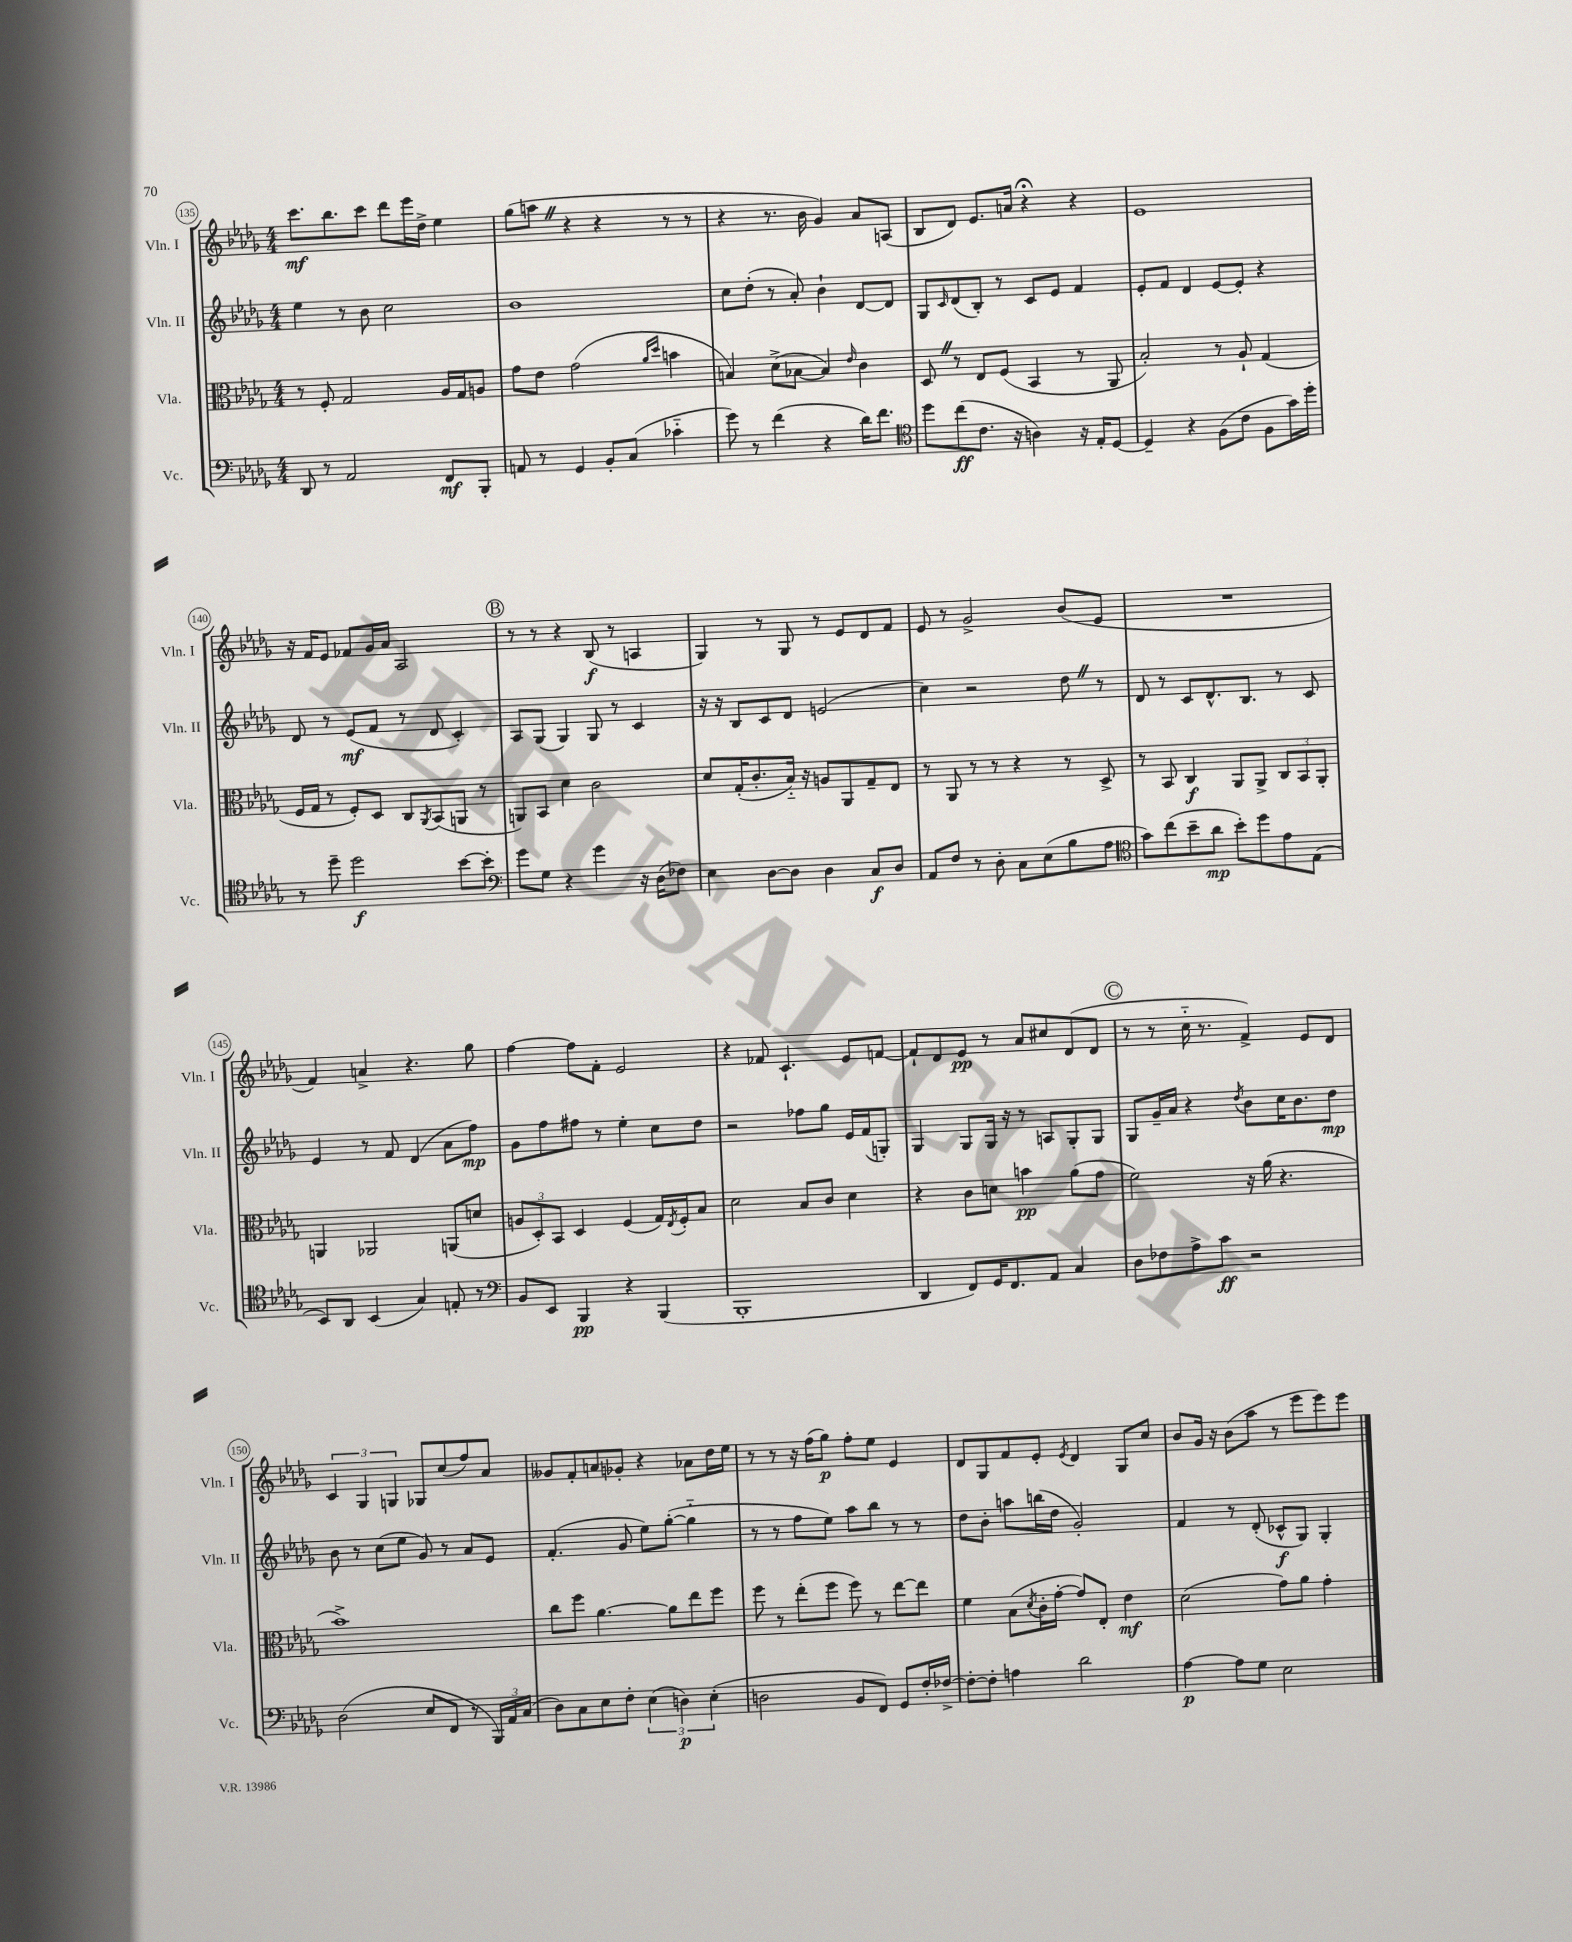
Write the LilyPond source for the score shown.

<<
\new StaffGroup <<
\new Staff = "s0" \with { instrumentName = "Vln. I" shortInstrumentName = "Vln. I" } {
    \clef treble \key des \major \numericTimeSignature \time 4/4
    c'''8.\mf bes''8. c'''8 des'''8 ees'''16 des''16-> ees''4 |
    ges''8( a''8 \once \override BreathingSign.text = \markup { \musicglyph "scripts.caesura.straight" } \breathe r4 r4 r8 r8 |
    r4 r8. bes'16 ges'4) aes'8 a8( |
    bes8 des'8) ees'8. a'16 r4\fermata r4 |
    ees'1 |
    r16 f'16 ees'8 fes'8 ges'16 aes'16 aes2 |
    \mark \markup { \circle "B" } r8 r8 r4 bes8\f( r8 a4 |
    ges4) r8 ges8 r8 ees'8 des'8 f'8 |
    ees'8 r8 ges'2-> bes'8( ees'8 |
    R1 |
    f'4) a'4-> r4. ges''8 |
    f''4~ f''8 f'8-. ees'2 |
    r4 fes'8 c'4.-! ees'8 f'8~ |
    f'8-! des'8 ees'8\pp r8 aes'8 cis''8 des'8( des'8 |
    \mark \markup { \circle "C" } r8 r8 c''16-_ r8. f'4->) ees'8 des'8 |
    \tuplet 3/2 { c'4 ges4 g4 } ges8 c''8( f''8) aes'8 |
    geses'8 f'8-. a'8 ges'8-. r4 aes'8 des''16 ees''16 |
    r8 r8 r16 f''16( ges''8\p) f''8-. ees''8 ees'4 |
    des'8 ges8 f'8 ees'8-. \acciaccatura { ees'8 } des'4 ges8 c''8 |
    bes'8 ges'16 r16 bes'8( aes''8 r8 ees'''8 ees'''8) ees'''8 \bar "|." |
}
\new Staff = "s1" \with { instrumentName = "Vln. II" shortInstrumentName = "Vln. II" } {
    \clef treble \key des \major \numericTimeSignature \time 4/4
    ees''4 r8 bes'8 c''2 |
    bes'1 |
    c''8 des''8-.( r8 aes'8-.) bes'4-! des'8~ des'8 |
    ges8 \grace { c'16 } des'8( bes8-.) r8 c'8 ees'8 f'4 |
    ees'8-. f'8 des'4 ees'8~ ees'8-. r4 |
    des'8 r8 ees'8\mf( f'8 r8 des'8 c'4-.) |
    \mark \markup { \circle "B" } aes8 ges8( ges4) ges8 r8 c'4 |
    r16 r16 bes8 c'8 des'8 e'2( |
    c''4) r2 des''8 \once \override BreathingSign.text = \markup { \musicglyph "scripts.caesura.straight" } \breathe r8 |
    des'8 r8 c'8 des'8.-^ bes8. r8 c'8 |
    ees'4 r8 f'8 des'4( aes'8 f''8\mp) |
    ges'8 f''8 fis''8 r8 ees''4-. c''8 des''8 |
    r2 fes''8 ges''8 ees'16 f'16( g8-.) |
    ges4 ges8 ges16 r16 r8 a8 ges8-. ges8 |
    \mark \markup { \circle "C" } ges8 ges'16-- aes'16 r4 \acciaccatura { des''8 } bes'8 c''16 bes'8. des''8\mp |
    bes'8 r8 c''8( ees''8 ges'8) r8 aes'8 ees'8 |
    f'4.-.( ges'8 ees''8) ges''8~-.( ges''4-_ |
    r8 r8 f''8 ees''8) aes''8 bes''8 r8 r8 |
    des''8 bes'8-. a''8 b''16( des''16 ges'2-.) |
    f'4 r8 des'8-.( ces'8-^\f ges8) ges4-. \bar "|." |
}
\new Staff = "s2" \with { instrumentName = "Vla." shortInstrumentName = "Vla." } {
    \clef alto \key des \major \numericTimeSignature \time 4/4
    r8 f8-. ges2 aes16 ges16 a8 |
    ges'8 ees'8 ges'2( \grace { aes'16 des''16 } b'4 |
    b4) des'8->( bes8~ bes4) \grace { ees'16 } c'4 |
    des8 \once \override BreathingSign.text = \markup { \musicglyph "scripts.caesura.straight" } \breathe r8 ees8 f8( bes,4 r8 aes,8 |
    bes2-.) r8 aes8-! ges4( |
    f16 ges16 r8 f8-.) des8 c8 \acciaccatura { aes,8 } bes,8( a,8 r8 |
    \mark \markup { \circle "B" } a,8) bes,8 des'4 c'2 |
    des'8 ges16-.( c'8.-. bes16-_) r16 a8 aes,8 ges8-- ees8 |
    r8 aes,8 r8 r8 r4 r8 des8-> |
    r8 bes,8 c4\f aes,8 aes,8-> \tuplet 3/2 { c8 bes,8 aes,8-. } |
    a,4 aes,2 a,8( d'8 |
    \tuplet 3/2 { a8 des8-.) bes,8 } des4 f4( ges16) \acciaccatura { ees8 } f16-. bes8 |
    des'2 bes8 c'8 des'4 |
    r4 c'8 d'8 b'4\pp aes'8( ges'8 |
    \mark \markup { \circle "C" } f'2) r16 aes'16( r4. |
    bes'1->) |
    c''8 f''8 aes'4.~ aes'8 ees''8 f''8 |
    f''8 r8 ees''8-.( f''8 f''8) r8 ees''8~ ees''8 |
    f'4 bes8( \acciaccatura { des'8 } c'16-. ges'16~-. ges'8) ees8-. ees'4\mf |
    des'2( ges'8) aes'8 ges'4-. \bar "|." |
}
\new Staff = "s3" \with { instrumentName = "Vc." shortInstrumentName = "Vc." } {
    \clef bass \key des \major \numericTimeSignature \time 4/4
    des,8 r8 aes,2 f,8\mf bes,,8-. |
    a,8 r8 ges,4 bes,8-. c8( ces'4-_ |
    ges'8) r8 f'4( r4 des'16) f'8. |
    \clef tenor des''8 c''8\ff( c'8. r16 a4) r16 ees16-. des8~ |
    des4-- r4 f8( c'8 f8 ges'16) des''16-. |
    r8 des''8-- des''2\f bes'8~ bes'8-. |
    \mark \markup { \circle "B" } \clef bass ges'8 ges8 r4 ges'4 r16 des16( fes8) |
    ees4 des8~ des8 des4 c8\f des8 |
    aes,8 f8 r8 des8-. c8 ees8( bes8 aes8 |
    \clef tenor ges'8) c''8( bes'8-- aes'8\mp bes'8-.) des''8 ees'8 ees8( |
    bes,8) aes,8 bes,4( ges4) e8-. r8 |
    \clef bass bes,8 ees,8 bes,,4\pp r4 bes,,4( |
    bes,,1-. |
    des,4 f,8) ges,16 f,8. aes,8 c4 |
    \mark \markup { \circle "C" } des8 fes8 aes8-> c'8\ff r2 |
    des2( ees8 f,8 r8 \tuplet 3/2 { bes,,16) aes,16 c16( } |
    des8) c8 ees8 f8-. \tuplet 3/2 { ees4( d4\p) ees4-.( } |
    d2 bes,8 f,8) ges,8 f16-. fes16~-> |
    fes8~-. fes8-. a4 des'2 |
    aes4~\p aes8 ges8 ees2 \bar "|." |
}
>>
>>
\layout { \context { \Score currentBarNumber = #135 \override BarNumber.stencil = #(make-stencil-circler 0.1 0.3 ly:text-interface::print) } }
